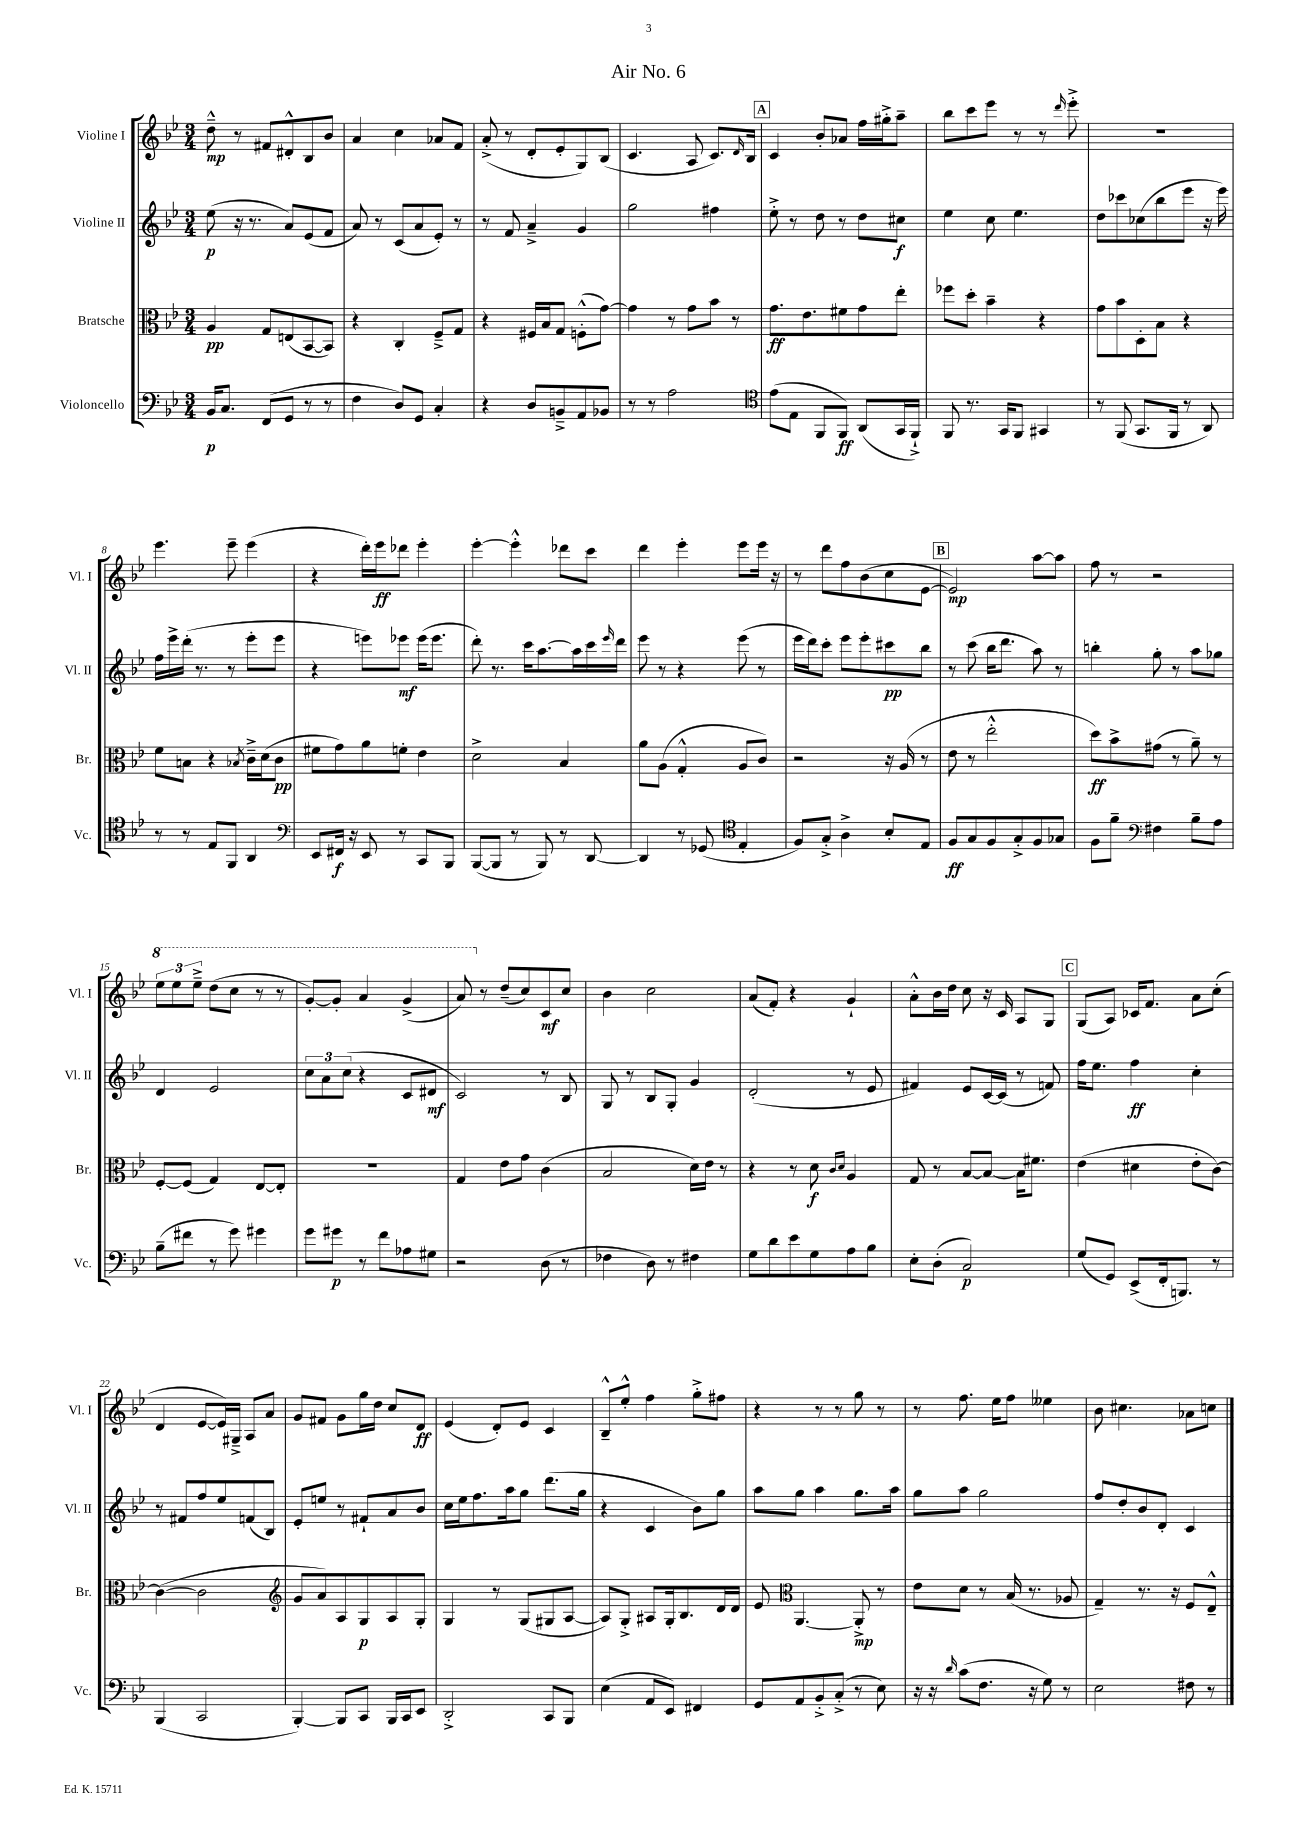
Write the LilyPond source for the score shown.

\header { title = "Air No. 6" }
<<
\new StaffGroup <<
\new Staff = "s0" \with { instrumentName = "Violine I" shortInstrumentName = "Vl. I" } {
    \clef treble \key bes \major \numericTimeSignature \time 3/4
    d''8---^\mp r8 fis'8 dis'8-.-^ bes8 bes'8 |
    a'4 c''4 aes'8 f'8 |
    a'8-.->( r8 d'8-. ees'8-. g8) bes8( |
    c'4. a8 c'8.) \grace { d'16 } bes16 |
    \mark \markup { \box "A" } c'4 bes'8-. aes'8 f''16 gis''16-.-> a''8-- |
    bes''8 c'''8 ees'''8 r8 r8 \grace { d'''16 } ees'''8-.-> |
    R2. |
    ees'''4. ees'''8-- ees'''4( |
    r4 d'''16-.) ees'''16\ff des'''8 ees'''4-. |
    ees'''4~-. ees'''4-.-^ des'''8 c'''8 |
    d'''4 ees'''4-. ees'''8 ees'''16 r16 |
    r8 d'''8 f''8 bes'8( c''8 ees'8~ |
    \mark \markup { \box "B" } ees'2\mp) a''8~ a''8 |
    f''8 r8 r2 |
    \tuplet 3/2 { \ottava #1 ees'''8 ees'''8 ees'''8---> } d'''8( c'''8 r8 r8 |
    g''8~-.) g''8-. a''4 g''4->( |
    a''8) \ottava #0 r8 d''8--( c''8) c'8\mf c''8 |
    bes'4 c''2 |
    a'8( f'8-.) r4 g'4-! |
    a'8-.-^ bes'16 d''16 c''8 r16 c'16 a8 g8 |
    \mark \markup { \box "C" } g8( a8) ces'16 f'8. a'8 c''8-.( |
    d'4 ees'8~ ees'16) gis16---> a8 a'8 |
    g'8 fis'8 g'8 g''16 d''16 c''8 d'8\ff |
    ees'4( d'8-.) ees'8 c'4 |
    bes8---^ ees''8-.-^ f''4 g''8-.-> fis''8 |
    r4 r8 r8 g''8 r8 |
    r8 f''8. ees''16 f''8 eeses''4 |
    bes'8 cis''4. aes'8 c''8 \bar "|." |
}
\new Staff = "s1" \with { instrumentName = "Violine II" shortInstrumentName = "Vl. II" } {
    \clef treble \key bes \major \numericTimeSignature \time 3/4
    ees''8\p( r16 r8. a'8) ees'8( f'8 |
    a'8) r8 c'8( a'8 ees'8-.) r8 |
    r8 f'8 a'4---> g'4 |
    g''2 fis''4 |
    \mark \markup { \box "A" } ees''8-.-> r8 d''8 r8 d''8 cis''8\f |
    ees''4 c''8 ees''4. |
    d''8 ces'''8 ces''8( bes''8 ees'''8 r16 ees'''16) |
    f''16 ees'''16-> d'''16-.( r8. r8 ees'''8-. ees'''8 |
    r4 e'''8) ees'''8\mf ees'''16( ees'''8. |
    d'''8-.) r8. c'''16 a''8.~ a''16 c'''16 \grace { ees'''16 } d'''16 |
    ees'''8 r8 r4 ees'''8( r8 |
    ees'''16 d'''16) c'''8-. ees'''8 ees'''8-. cis'''8\pp bes''8 |
    \mark \markup { \box "B" } r8 c'''8( bes''16 d'''8. a''8) r8 |
    b''4-. g''8-. r8 a''8 ges''8 |
    d'4 ees'2 |
    \tuplet 3/2 { c''8 a'8 c''8( } r4 c'8 dis'8\mf |
    c'2) r8 bes8 |
    g8 r8 bes8 g8-. g'4 |
    d'2-.( r8 ees'8 |
    fis'4) ees'8 c'16~ c'16( r8 f'8) |
    \mark \markup { \box "C" } f''16 ees''8. f''4\ff c''4-. |
    r8 fis'8 f''8 ees''8 f'8( bes8) |
    ees'8-. e''8 r8 fis'8-! a'8 bes'8 |
    c''16 ees''16 f''8. a''16 g''8 d'''8.( g''16 |
    r4 c'4 bes'8) g''8 |
    a''8 g''8 a''4 g''8. a''16 |
    g''8 a''8 g''2 |
    f''8 d''8-. bes'8 d'8-. c'4 \bar "|." |
}
\new Staff = "s2" \with { instrumentName = "Bratsche" shortInstrumentName = "Br." } {
    \clef alto \key bes \major \numericTimeSignature \time 3/4
    a4\pp g8 e8( bes,8~ bes,8) |
    r4 c4-. f8---> g8 |
    r4 fis16 bes16 g8 f8-.-^( g'8~) |
    g'4 r8 g'8 bes'8 r8 |
    \mark \markup { \box "A" } g'8.\ff ees'8. fis'8 g'8 ees''8-. |
    fes''8 d''8-. bes'4-- r4 |
    g'8 bes'8 d8-. bes8 r4 |
    f'8 b8 r4 \acciaccatura { bes8 } c'16---> d'16( c'8\pp |
    fis'8 g'8) a'8 f'8-. ees'4 |
    d'2-> bes4 |
    a'8 a8( g4-.-^ a8 c'8) |
    r2 r16 a16( r8 |
    \mark \markup { \box "B" } ees'8 r8 ees''2-.-^ |
    d''8\ff) bes'8-> gis'8( r8 a'8--) r8 |
    f8~-. f8( g4) ees8~ ees8-. |
    R2. |
    g4 ees'8 g'8 c'4( |
    bes2 d'16) ees'16 r8 |
    r4 r8 d'8\f \grace { c'16 d'16 } a4 |
    g8 r8 bes8~ bes8~ bes16 fis'8. |
    \mark \markup { \box "C" } ees'4( dis'4 ees'8-. c'8~) |
    c'4~( c'2 |
    \clef treble g'8 a'8) a8 g8\p a8 g8-. |
    g4 r8 g8( gis8 a8~ |
    a8) g8-.-> ais8 g16-. bes8. d'16 d'16 |
    ees'8 \clef alto a,4.~ a,8-.->\mp r8 |
    ees'8 d'8 r8 bes16( r8. aes8 |
    g4--) r8. r16 f8 ees8---^ \bar "|." |
}
\new Staff = "s3" \with { instrumentName = "Violoncello" shortInstrumentName = "Vc." } {
    \clef bass \key bes \major \numericTimeSignature \time 3/4
    bes,16\p c8. f,8( g,8 r8 r8 |
    f4 d8) g,8 c4-. |
    r4 d8 b,8---> a,8 bes,8 |
    r8 r8 a2 |
    \mark \markup { \box "A" } \clef tenor ees'8( ees8 f,8 f,8\ff) a,8( g,16 f,16-!->) |
    f,8 r8. g,16 f,8 gis,4 |
    r8 f,8( g,8. f,16 r8 a,8) |
    r8 r8 ees8 f,8 a,4 |
    \clef bass ees,8 fis,16\f r16 ees,8 r8 c,8 bes,,8 |
    bes,,8~( bes,,8 r8 bes,,8) r8 d,8~ |
    d,4 r8 ges,8( \clef tenor ees4-. |
    f8) g8-.-> a4-> bes8-. ees8 |
    \mark \markup { \box "B" } f8\ff g8 f8 g8-.-> f8 ges8 |
    f8 f'8-- \clef bass fis4 bes8-- a8 |
    bes8--( fis'8 r8 g'8) gis'4 |
    g'8 gis'8\p r8 f'8 aes8 gis8 |
    r2 d8( r8 |
    fes4 d8) r8 fis4 |
    g8 d'8 ees'8 g8 a8 bes8 |
    ees8-. d8-.( c2\p) |
    \mark \markup { \box "C" } g8( g,8) ees,8->( f,16-. b,,8.) r8 |
    bes,,4( c,2 |
    bes,,4~-.) bes,,8 c,8 bes,,16 c,16 ees,8 |
    d,2-.-> c,8 bes,,8 |
    ees4( a,8 ees,8) fis,4 |
    g,8 a,8 bes,8-.-> c8-.->( r8 ees8) |
    r16 r16 \grace { d'16 } c'8( f8. r16 g8) r8 |
    ees2 fis8 r8 \bar "|." |
}
>>
>>
